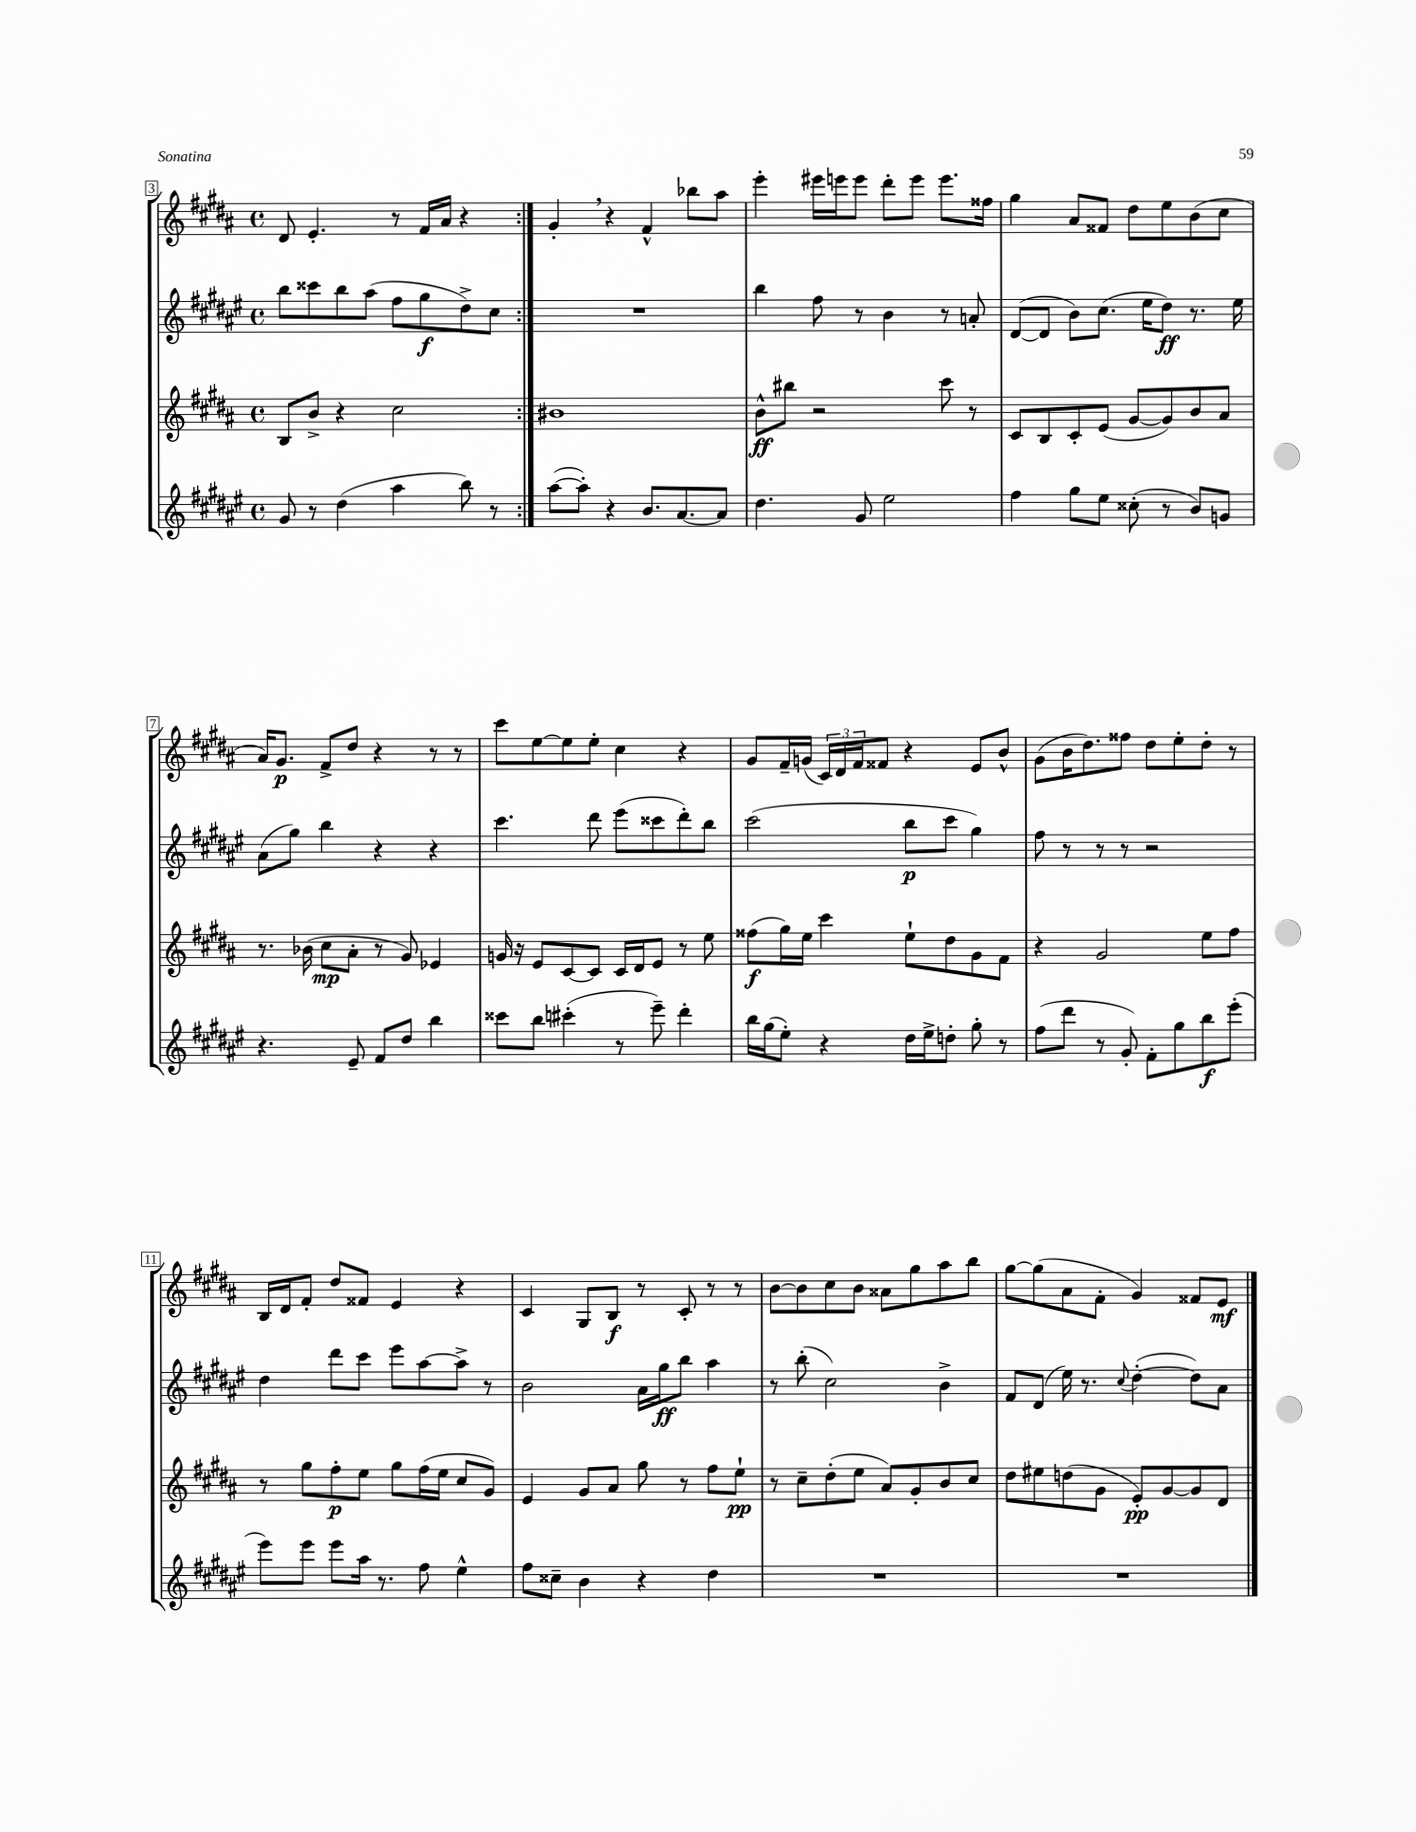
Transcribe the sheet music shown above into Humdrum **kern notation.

**kern	**dynam	**kern	**dynam	**kern	**dynam	**kern	**dynam
*part4	*part4	*part3	*part3	*part2	*part2	*part1	*part1
*staff4	*staff4	*staff3	*staff3	*staff2	*staff2	*staff1	*staff1
*clefG2	*	*clefG2	*	*clefG2	*	*clefG2	*
*k[f#c#g#d#a#e#]	*	*k[f#c#g#d#a#]	*	*k[f#c#g#d#a#e#]	*	*k[f#c#g#d#a#]	*
*M4/4	*	*M4/4	*	*M4/4	*	*M4/4	*
*met(c)	*	*met(c)	*	*met(c)	*	*met(c)	*
=3	=3	=3	=3	=3	=3	=3	=3
8g#/	.	8B/L	.	8bb\L	.	8d#/	.
8r	.	8b^/J	.	8ccc##X\	.	4.e'/	.
(4dd#\	.	4r	.	8bb\	.	.	.
.	.	.	.	(8aa#\J	.	.	.
4aa#\	.	2cc#\	.	8ff#\L	.	8r	.
.	.	.	.	8gg#\	f	16f#/LL	.
.	.	.	.	.	.	16a#/JJ	.
8bb\)	.	.	.	8dd#^\)	.	4r	.
8r	.	.	.	8cc#\J	.	.	.
=4:|!	=4:|!	=4:|!	=4:|!	=4:|!	=4:|!	=4:|!	=4:|!
([8aa#\L	.	1b#X	.	1r	.	4g#',/	.
8aa#'\J])	.	.	.	.	.	.	.
4r	.	.	.	.	.	4r	.
8.b/L	.	.	.	.	.	4f#^^/	.
[8.a#/	.	.	.	.	.	.	.
.	.	.	.	.	.	8bb-X\L	.
8a#/J]	.	.	.	.	.	8aa#\J	.
=5	=5	=5	=5	=5	=5	=5	=5
4.dd#\	.	8b^^\L	ff	4bb\	.	4eee'\	.
.	.	8bb#X\J	.	.	.	.	.
.	.	2r	.	8ff#\	.	16eee#X\LL	.
.	.	.	.	.	.	16eeen\J	.
8g#/	.	.	.	8r	.	8eee\J	.
2ee#\	.	.	.	4b\	.	8ddd#'\L	.
.	.	.	.	.	.	8eee\J	.
.	.	8ccc#\	.	8r	.	8.eee\L	.
.	.	8r	.	8an'/	.	.	.
.	.	.	.	.	.	16ff##X\Jk	.
=6	=6	=6	=6	=6	=6	=6	=6
4ff#\	.	8c#/L	.	([8d#/L	.	4gg#\	.
.	.	8B/	.	8d#/J]	.	.	.
8gg#\L	.	8c#'/	.	8b\L)	.	8a#/L	.
8ee#\J	.	(8e/J	.	(8.cc#\J	.	8f##X/J	.
(8cc##X'\	.	[8g#/L	.	.	.	8dd#\L	.
.	.	.	.	16ee#\KL	.	.	.
8r	.	8g#/])	.	8dd#\J)	ff	8ee\	.
8b/L)	.	8b/	.	8.r	.	(8b\	.
8gn/J	.	8a#/J	.	.	.	8cc#\J	.
.	.	.	.	16ee#\	.	.	.
!!LO:LB:g=z
=7	=7	=7	=7	=7	=7	=7	=7
4.r	.	8.r	.	(8a#\L	.	16a#/KL)	.
.	.	.	.	.	.	8.g#/J	p
.	.	.	.	8gg#\J)	.	.	.
.	.	(16b-X\	.	.	.	.	.
.	.	8cc#\L	mp	4bb\	.	8f#^/L	.
8e#~/	.	8a#'\J	.	.	.	8dd#/J	.
8f#/L	.	8r	.	4r	.	4r	.
8dd#/J	.	8g#/)	.	.	.	.	.
4bb\	.	4e-X/	.	4r	.	8r	.
.	.	.	.	.	.	8r	.
=8	=8	=8	=8	=8	=8	=8	=8
8ccc##X\L	.	16gn/	.	4.ccc#\	.	8ccc#\L	.
.	.	16r	.	.	.	.	.
8bb\J	.	8e/L	.	.	.	[8ee\	.
(4ccc#X'\	.	[8c#/	.	.	.	8ee\]	.
.	.	8c#/J]	.	8ddd#\	.	8ee'\J	.
8r	.	16c#/LL	.	(8eee#\L	.	4cc#\	.
.	.	16d#/J	.	.	.	.	.
8eee#~\)	.	8e/J	.	8ccc##X\	.	.	.
4ddd#'\	.	8r	.	8ddd#'\)	.	4r	.
.	.	8ee\	.	8bb\J	.	.	.
=9	=9	=9	=9	=9	=9	=9	=9
16bb\LL	.	(8ff##X\L	f	(2ccc#\	.	8g#/L	.
(16gg#\J	.	.	.	.	.	.	.
8ee#'\J)	.	16gg#\L)	.	.	.	16f#~/L	.
.	.	16ee\JJ	.	.	.	(16gn/JJ	.
4r	.	4ccc#\	.	.	.	24c#/LL)	.
.	.	.	.	.	.	24d#/	.
.	.	.	.	.	.	24f#/J	.
.	.	.	.	.	.	8f##X/J	.
16dd#\LL	.	8ee`\L	.	8bb\L	p	4r	.
16ee#^\J	.	.	.	.	.	.	.
8ddn'\J	.	8dd#\	.	8ccc#\J	.	.	.
8gg#'\	.	8g#\	.	4gg#\)	.	8e/L	.
8r	.	8f#\J	.	.	.	8b^^/J	.
=10	=10	=10	=10	=10	=10	=10	=10
(8ff#\L	.	4r	.	8ff#\	.	(8g#\L	.
8ddd#\J	.	.	.	8r	.	16b\K	.
.	.	.	.	.	.	8.dd#\)	.
8r	.	2g#/	.	8r	.	.	.
8g#'/)	.	.	.	8r	.	8ff##X\J	.
8f#'\L	.	.	.	2r	.	8dd#\L	.
8gg#\	.	.	.	.	.	8ee'\	.
8bb\	f	8ee\L	.	.	.	8dd#'\J	.
(8eee#'\J	.	8ff#\J	.	.	.	8r	.
!!LO:LB:g=z
=11	=11	=11	=11	=11	=11	=11	=11
8eee#\L)	.	8r	.	4dd#\	.	16B/LL	.
.	.	.	.	.	.	16d#/J	.
8eee#\J	.	8gg#\L	.	.	.	8f#'/J	.
8eee#\L	.	8ff#'\	p	8ddd#\L	.	8dd#/L	.
16aa#\Jk	.	8ee\J	.	8ccc#\J	.	8f##X/J	.
8.r	.	.	.	.	.	.	.
.	.	8gg#\L	.	8eee#\L	.	4e/	.
8ff#\	.	(16ff#\L	.	[8aa#\	.	.	.
.	.	16ee\JJ	.	.	.	.	.
4ee#^^\	.	8cc#/L	.	8aa#^\J]	.	4r	.
.	.	8g#/J)	.	8r	.	.	.
=12	=12	=12	=12	=12	=12	=12	=12
8ff#\L	.	4e/	.	2b\	.	4c#/	.
8cc##X~\J	.	.	.	.	.	.	.
4b\	.	8g#/L	.	.	.	8G#/L	.
.	.	8a#/J	.	.	.	8B/J	f
4r	.	8gg#\	.	16a#\LL	.	8r	.
.	.	.	.	16gg#\J	ff	.	.
.	.	8r	.	8bb\J	.	8c#'/	.
4dd#\	.	8ff#\L	.	4aa#\	.	8r	.
.	.	8ee`\J	pp	.	.	8r	.
=13	=13	=13	=13	=13	=13	=13	=13
1r	.	8r	.	8r	.	[8b\L	.
.	.	8cc#~\L	.	(8bb'\	.	8b\]	.
.	.	(8dd#'\	.	2cc#\)	.	8cc#\	.
.	.	8ee\J	.	.	.	8b\J	.
.	.	8a#/L)	.	.	.	8a##X\L	.
.	.	8g#'/	.	.	.	8gg#\	.
.	.	8b/	.	4b^\	.	8aa#\	.
.	.	8cc#/J	.	.	.	8bb\J	.
=14	=14	=14	=14	=14	=14	=14	=14
1r	.	8dd#\L	.	8f#/L	.	[8gg#\L	.
.	.	8ee#X\	.	(8d#/J	.	(8gg#\]	.
.	.	(8ddn\	.	16ee#\)	.	8a#\	.
.	.	.	.	8.r	.	.	.
.	.	8g#\J	.	.	.	8f#'\J	.
.	.	.	.	8qqcc#/	.	.	.
.	.	8e'/L)	pp	([4dd#'\	.	4g#/)	.
.	.	[8g#/	.	.	.	.	.
.	.	8g#/]	.	8dd#\L])	.	8f##X/L	.
.	.	8d#/J	.	8a#\J	.	8e/J	mf
==	==	==	==	==	==	==	==
*-	*-	*-	*-	*-	*-	*-	*-
